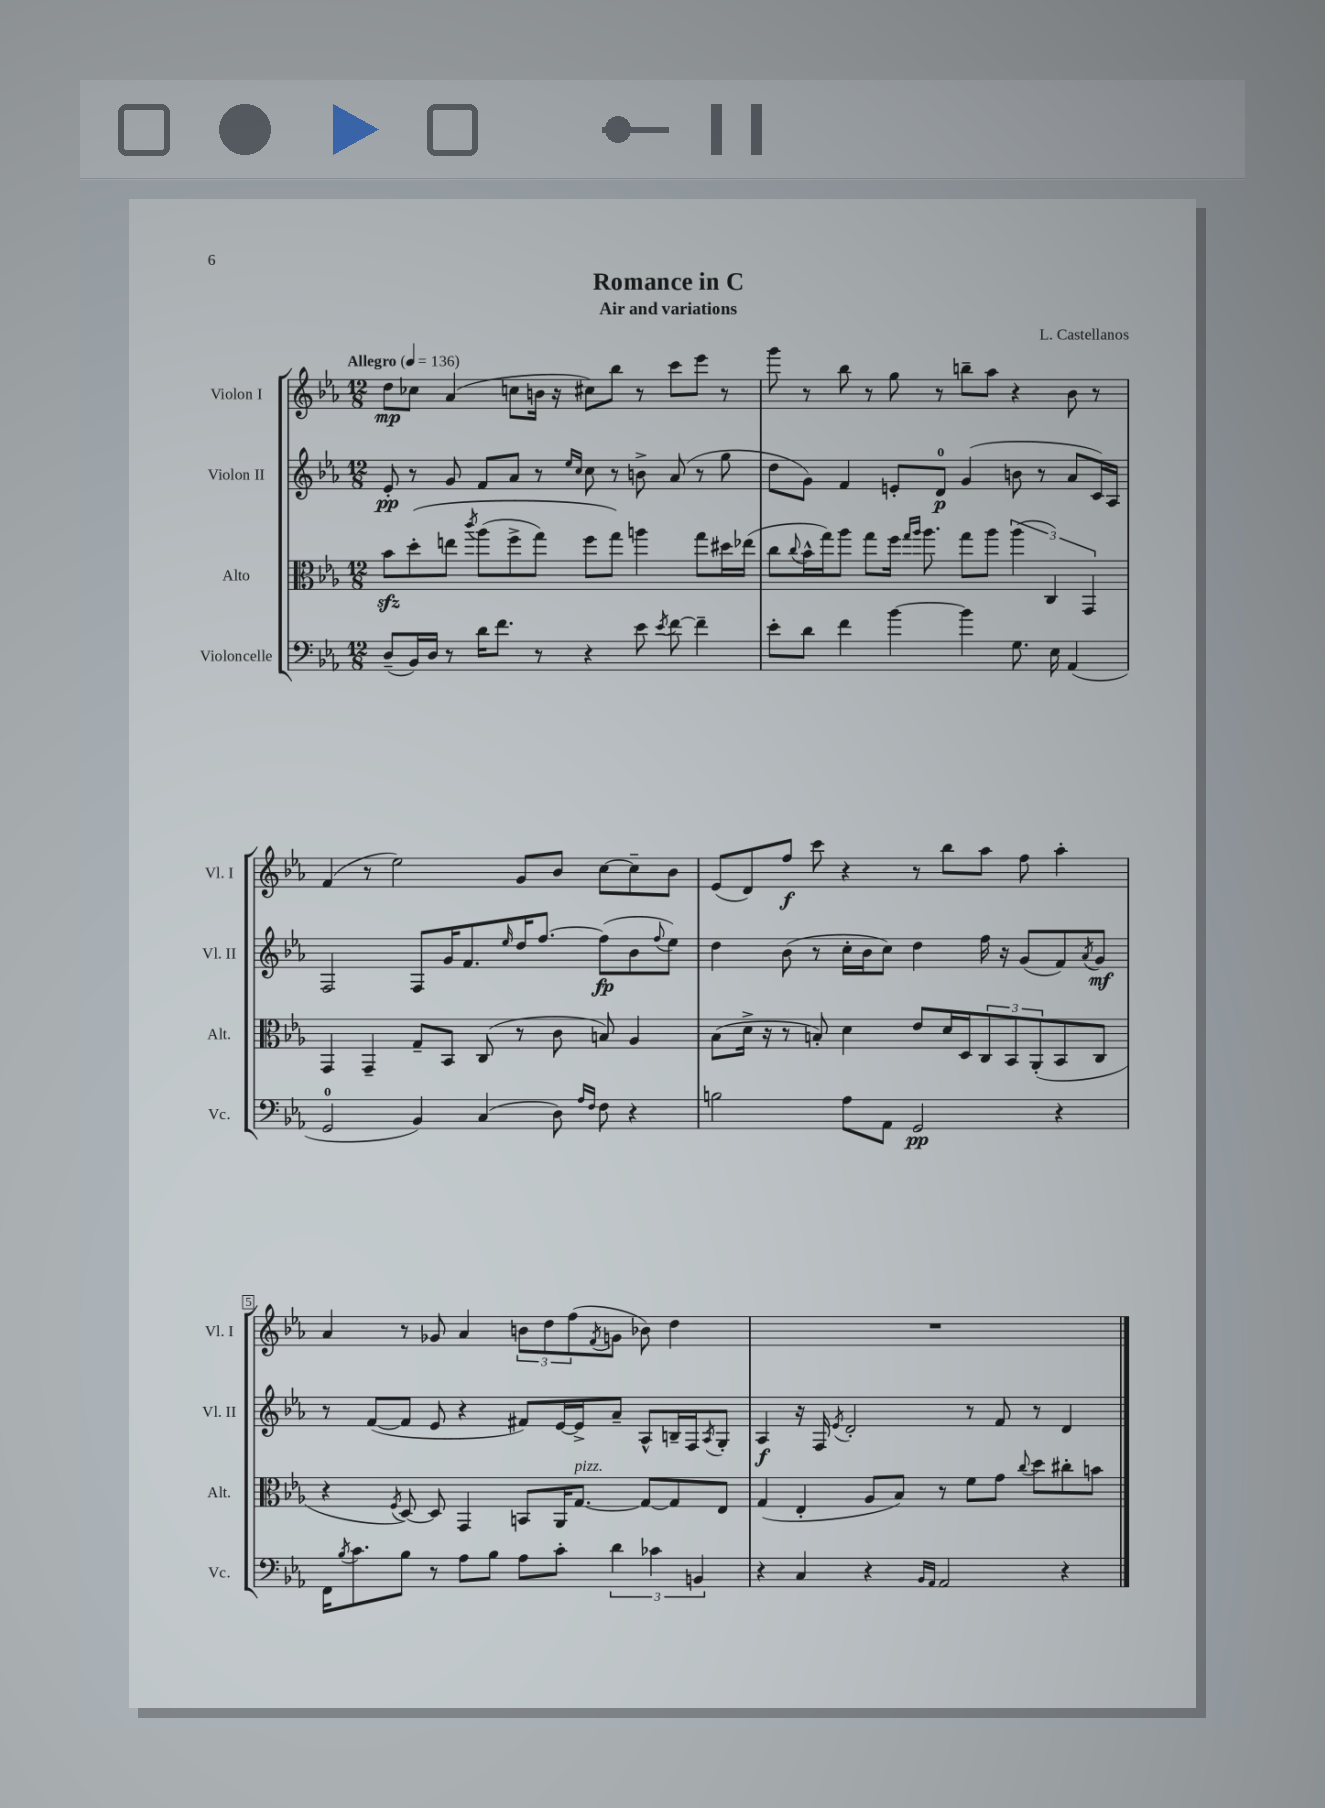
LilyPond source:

\header { title = "Romance in C" composer = "L. Castellanos" subtitle = "Air and variations" }
<<
\new StaffGroup <<
\new Staff = "s0" \with { instrumentName = "Violon I" shortInstrumentName = "Vl. I" } {
    \clef treble \key ees \major \numericTimeSignature \time 12/8 \tempo "Allegro" 4 = 136
    d''8\mp ces''8 aes'4( c''8 b'16 r16 cis''8) bes''8 r8 c'''8 ees'''8 r8 |
    g'''8 r8 bes''8 r8 g''8 r8 b''8-- aes''8 r4 bes'8 r8 |
    f'4( r8 ees''2) g'8 bes'8 c''8~ c''8-- bes'8 |
    ees'8( d'8) f''8\f c'''8 r4 r8 bes''8 aes''8 f''8 aes''4-. |
    aes'4 r8 ges'8 aes'4 \tuplet 3/2 { b'8 d''8 f''8( } \acciaccatura { f'8 } g'8 bes'8) d''4 |
    R1. \bar "|." |
}
\new Staff = "s1" \with { instrumentName = "Violon II" shortInstrumentName = "Vl. II" } {
    \clef treble \key ees \major \numericTimeSignature \time 12/8
    ees'8-.\pp r8 g'8 f'8 aes'8 r8 \grace { ees''16 c''16 } c''8 r8 b'8-> aes'8( r8 g''8 |
    d''8 g'8) f'4 e'8-. d'8-0\p g'4( b'8 r8 aes'8 c'16) aes16 |
    f2 f8 g'16 f'8. \grace { ees''16 } d''16 f''8.~ f''8\fp( bes'8 \appoggiatura { f''8 } ees''8) |
    d''4 bes'8( r8 c''16-. bes'16 c''8) d''4 f''16 r16 g'8( f'8) \acciaccatura { aes'8 } g'8\mf |
    r8 f'8~( f'8 ees'8 r4 fis'8) ees'16~ ees'16-> aes'8-- aes8-^ b16-- f16 \acciaccatura { aes8 } g8-. |
    aes4\f r16 f16 \acciaccatura { ees'8 } d'2-. r8 f'8 r8 d'4 \bar "|." |
}
\new Staff = "s2" \with { instrumentName = "Alto" shortInstrumentName = "Alt." } {
    \clef alto \key ees \major \numericTimeSignature \time 12/8
    bes'8\sfz d''8-.\( e''8 \acciaccatura { c'''8 } aes''8( f''8-> g''8) f''8 g''8\) a''4 g''8 dis''16 ees''16( |
    c''8 \appoggiatura { c''8 } bes'16-^ g''16) aes''8 g''8 f''16 \grace { g''16 aes''16 } aes''8. g''8 aes''8 \tuplet 3/2 { aes''4( c4) g,4 } |
    g,4 g,4-- g8-- bes,8 c8( r8 c'8 b8) aes4 |
    bes8( d'16-> r16 r8 b8-.) d'4 ees'8 d'16 d16 \tuplet 3/2 { c8 bes,8 aes,8-.( } bes,8 c8 |
    r4 \acciaccatura { f8 } d8~) d8 g,4 b,8 aes,16 g8.~^\markup { \italic "pizz." } g8~ g8 ees8 |
    g4( ees4-. aes8 bes8) r8 f'8 g'8 \appoggiatura { c''8 } d''8 cis''8-. b'8 \bar "|." |
}
\new Staff = "s3" \with { instrumentName = "Violoncelle" shortInstrumentName = "Vc." } {
    \clef bass \key ees \major \numericTimeSignature \time 12/8
    d8--( bes,16) d16 r8 d'16 f'8. r8 r4 ees'8 \acciaccatura { ees'8 } f'8~ f'4-- |
    ees'8-. d'8 f'4 bes'4~ bes'4 g8. ees16 aes,4( |
    g,2-0 bes,4) c4( d8) \grace { aes16 f16 } f8 r4 |
    b2 aes8 aes,8 g,2\pp r4 |
    f,16 \acciaccatura { bes8 } c'8. bes8 r8 aes8 bes8 aes8 c'8-. \tuplet 3/2 { d'4 ces'4 b,4 } |
    r4 c4 r4 \grace { bes,16 aes,16 } aes,2 r4 \bar "|." |
}
>>
>>
\layout { \context { \Score \override BarNumber.break-visibility = ##(#f #t #t) barNumberVisibility = #(every-nth-bar-number-visible 5) \override BarNumber.stencil = #(make-stencil-boxer 0.1 0.3 ly:text-interface::print) } }
